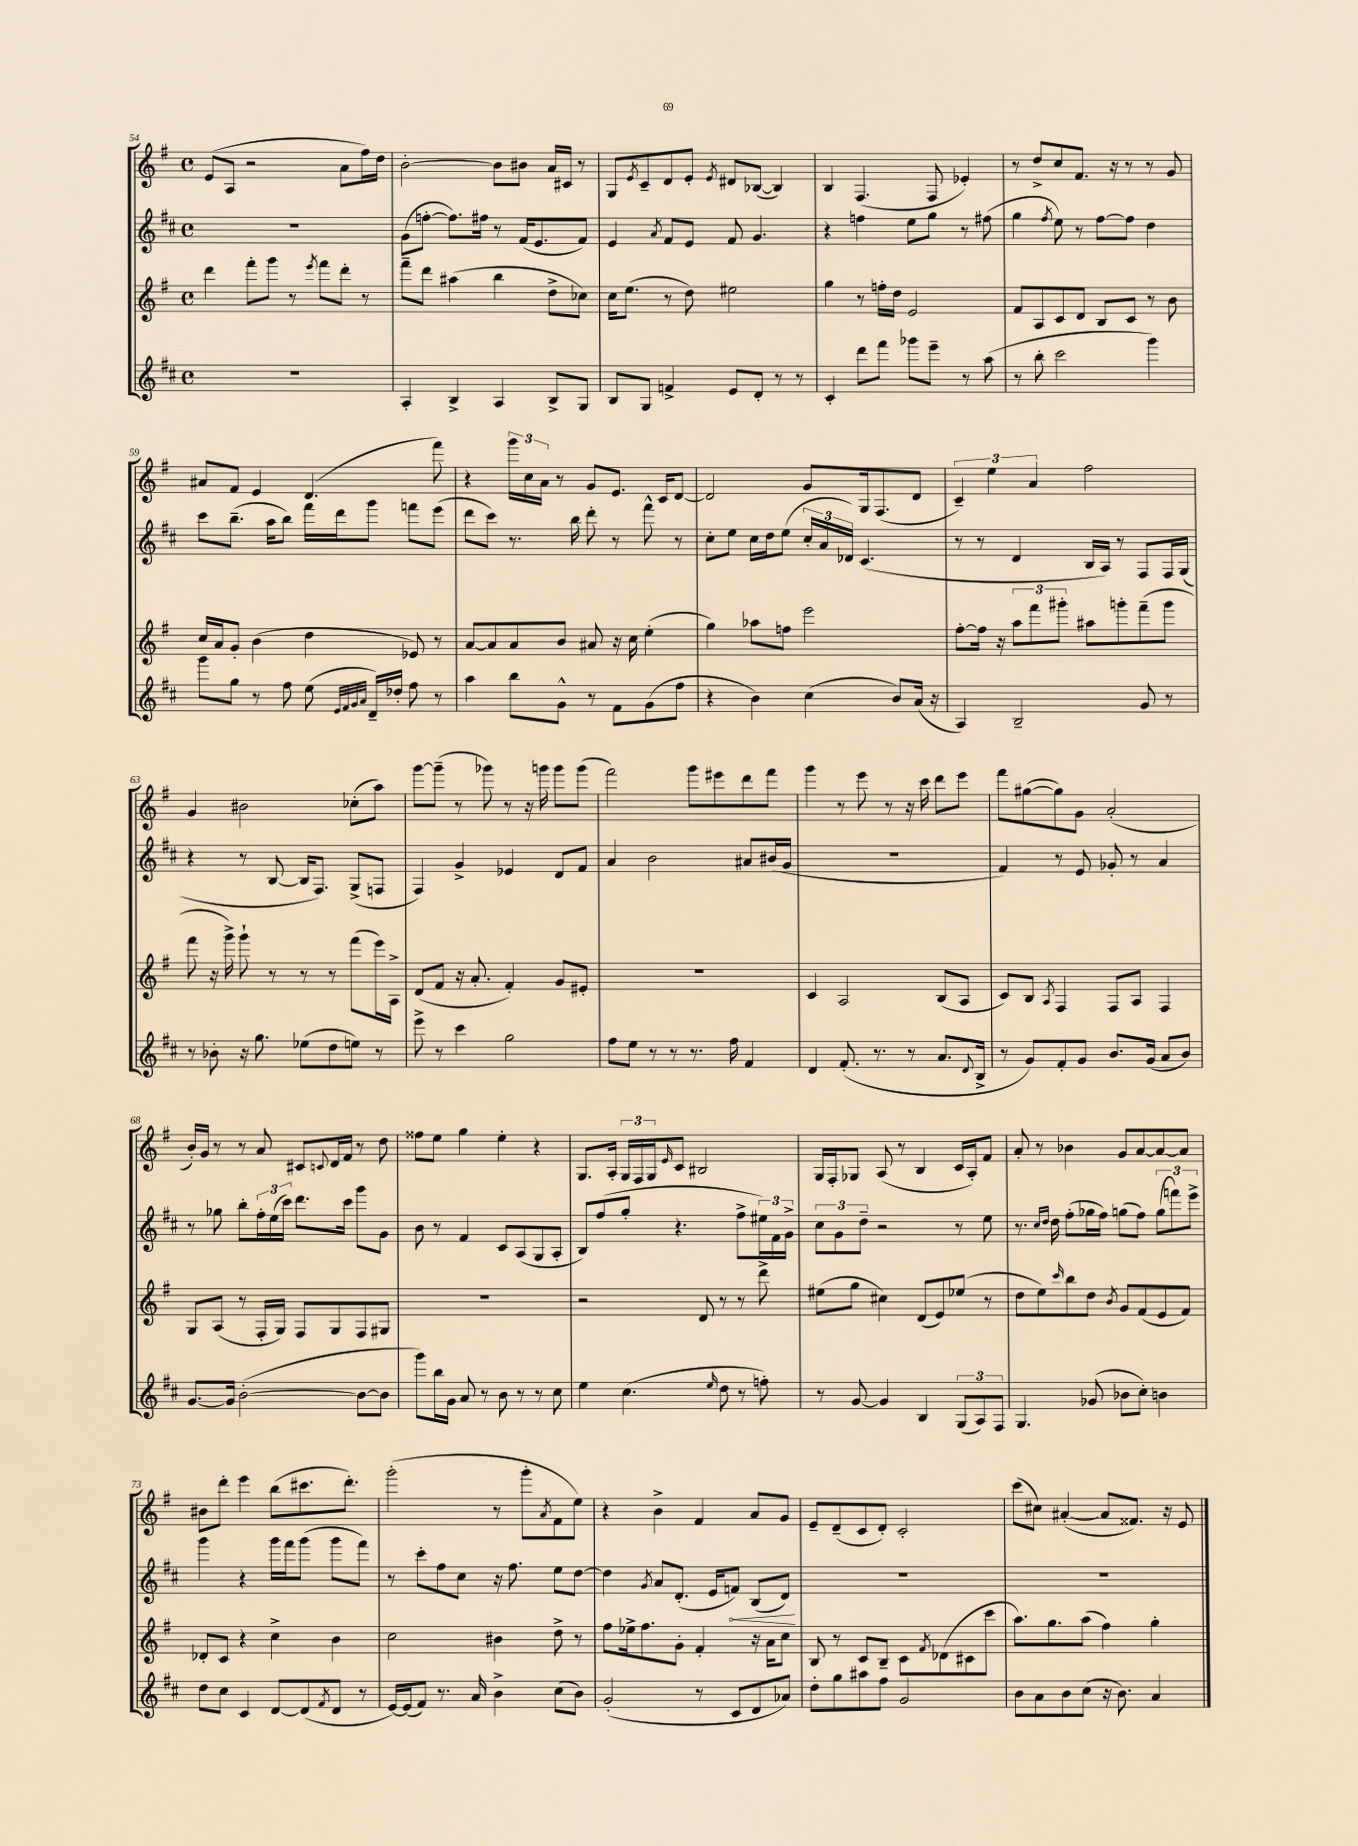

**kern	**kern	**kern	**kern
*staff4	*staff3	*staff2	*staff1
*clefG2	*clefG2	*clefG2	*clefG2
*k[f#c#]	*k[f#]	*k[f#c#]	*k[f#]
*M4/4	*M4/4	*M4/4	*M4/4
*met(c)	*met(c)	*met(c)	*met(c)
1r	4ddd	1r	(8e
.	.	.	8A
.	8fff#'	.	2r
.	8ggg	.	.
.	8r	.	.
.	8qeee	.	.
.	8fff#	.	.
.	8ddd'	.	8a
.	8r	.	16ff#)
.	.	.	16dd
=	=	=	=
4A'	8fff#~	(8g	[2b'
.	8ddd	[8ff'	.
4B^	(4aa#	8.ff])	.
.	.	16ff#	.
4A	4bb	8r	8b]
.	.	(16f#	8b#
.	.	8.e	.
8B^	8dd^	.	16a
.	.	.	16c#
8G	8cc-)	8f#)	8r
=	=	=	=
8B	16cc	4e	8G
.	(8.ee	.	.
.	.	.	8qe
8G	.	.	8c~
.	.	8qa	.
4f^	8r	8f#	8d
.	8dd)	8e	8e'
.	.	.	8qe
8e	2ee#	8f#	8d#
8d'	.	4.g	([8B-
8r	.	.	4B-])
8r	.	.	.
=	=	=	=
4c#'	4gg	4r	4B
8ddd	8r	4ff	(4.F#
8fff#	16ff'	.	.
.	16dd	.	.
8ggg-	2e	8ee	.
8eee~	.	8gg	8F#
8r	.	8r	4e-')
(8aa	.	(8ff#	.
=	=	=	=
8r	8f#	4gg	8r
8bb'	8A	.	8dd^
.	.	8qff#	.
2ccc#	8c	8ee)	8cc
.	8d	8r	8.f#
.	8B	[8ff#	.
.	.	.	16r
.	8c	8ff#]	8r
4ggg)	8r	4dd	8r
.	8b	.	8g
=	=	=	=
8ggg	16cc	8ccc#	8a#
.	16a	.	.
8gg	8g'	(8.bb~	8f#
8r	(4b	.	4e
.	.	16aa	.
8ff#	.	8bb)	.
(8ee	4dd	16fff#	(4.d
.	.	16ddd	.
32qqe	.	.	.
32qqf#	.	.	.
32qqg	.	.	.
32qqa	.	.	.
16d~)	.	8ggg	.
16dd-'	.	.	.
8ff#	8e-)	8fff	.
8r	8r	(8eee	8fff#)
=	=	=	=
4aa	[8a	8ddd	4r
.	8a]	8ccc#)	.
8bb	8a	8.r	24ggg
.	.	.	24cc
.	.	.	24a
8g^^	8b	.	8r
.	.	16bb	.
8r	8a#	8ddd'	8g
8f#	16r	8r	8.e
.	16cc	.	.
(8g	(4ee'	8fff#^^	.
.	.	.	16c
8ff#	.	8r	[8d
=	=	=	=
4r	4gg)	8cc#'	2d]
.	.	8ee	.
4b)	8aa-	16cc#	.
.	.	16dd	.
.	8ff	(8ee	.
(4cc#	2eee	24cc#'	8g
.	.	24a	.
.	.	24d-)	.
.	.	(4.c#	16G
.	.	.	(8.F#
8b)	.	.	.
(16a	.	.	8d
16r	.	.	.
=	=	=	=
4A)	[8ff#'	8r	6c~)
.	16ff#]	8r	.
.	.	.	6ee
.	16r	.	.
2B~	12aa	4d	.
.	12fff#	.	6a
.	12ggg#'	.	.
.	8aa#	16B	2ff#
.	.	16A)	.
.	8ggg'	8r	.
8g	(8fff#~	8F#	.
8r	8ggg	16F#	.
.	.	(16G	.
=	=	=	=
8r	8fff#	4r	4g
8b-'	16r	.	.
.	16ggg^)	.	.
16r	8ggg`	8r	2b#
8.gg	.	.	.
.	8r	[8B	.
(8ee-	8r	16B]	.
.	.	8.F#)	.
8dd	8r	.	.
8ee)	(8fff#	(8G^	(8cc-'
8r	16eee)	8F	8aa)
.	16A^	.	.
=	=	=	=
8eee^	(8d	4F#)	[8ggg
8r	8f#	.	(8ggg~]
4ccc#	16r	4g^	8r
.	8.a'	.	.
.	.	.	8ggg-)
2gg	4f#')	4e-	8r
.	.	.	16r
.	.	.	16ggg
.	8g	8d	8ggg
.	8e#'	8f#	(8ggg
=	=	=	=
8ff#	1r	4a	2fff#)
8ee	.	.	.
8r	.	2b	.
8r	.	.	.
8.r	.	.	8ggg
.	.	.	8eee#
16ff#	.	.	.
4f#	.	8a#	8ddd
.	.	(16b#	8fff#
.	.	16g	.
=	=	=	=
4d	4c	1r	4ggg
(8.f#'	2A	.	8r
.	.	.	8eee
8.r	.	.	.
.	.	.	8r
8r	.	.	16r
.	.	.	16ccc
8.a	(8B	.	8ddd
.	8A	.	8eee
8qqd	.	.	.
16B^	.	.	.
=	=	=	=
8r	8c)	4f#)	8fff#
8g)	8B	.	([8gg#
.	8qA	.	.
8f#'	4F#	8r	8gg#])
8g	.	8e	8g
8.b	8F#	8g-'	(2a'
.	8A	8r	.
(16g	.	.	.
8a	4F#	4a	.
8b)	.	.	.
=	=	=	=
[8.g	8G	8r	16b')
.	.	.	16g
.	(8A	8gg-	8r
16g]	.	.	.
([2b'	8r	8bb'	8r
.	16F#'	24ff#'	8a
.	.	(24ee	.
.	16G)	.	.
.	.	24ccc#)	.
.	8F#	8.ddd	8c#
.	.	.	8qqc
.	8G	.	16d
.	.	16ccc#	16f#
8b_	8F#	8ggg	8r
8b]	8G#	8g	8dd
=	=	=	=
8ggg)	1r	8b	8ff##
16bb	.	8r	8ee
16g	.	.	.
8a	.	4f#	4gg
8r	.	.	.
8b	.	8c#	4ee'
8r	.	(8A	.
8r	.	8G	4r
8cc#	.	8A'	.
=	=	=	=
4ee	2r	8B)	8.G
.	.	(8ff#	.
.	.	.	16A'
(4.cc#	.	8gg'	24G
.	.	.	24F#
.	.	.	24G
.	.	.	16qqe
.	.	4.r	8c
.	8d	.	2B#
16qqee	.	.	.
8dd	8r	.	.
8r	8r	8ff#^	.
8ff')	8ddd^	24ee#)	.
.	.	24f#	.
.	.	24g^	.
=	=	=	=
8r	(8ee#	12cc#	16G
.	.	.	16F#'
.	.	12g	.
[8g	8gg	.	8G-
.	.	12dd~	.
4g]	4cc#)	2r	(8A
.	.	.	8r
4B	(8d	.	4B
.	8e)	.	.
(12G	(8ee-	8r	16c
.	.	.	16A')
12A)	.	.	.
.	8r	8ee	8f#
12F#	.	.	.
=	=	=	=
4.G	8dd	8.r	8a'
.	8ee)	.	8r
.	.	16qqcc#	.
.	.	16qqdd	.
.	.	16dd	.
.	16qqccc	.	.
.	8bb	(8ff#'	4b-
(8g-	8dd	16gg-	.
.	.	16ff#)	.
.	8qb	.	.
8b-	8g	(8gg	8g
8cc#')	(8f#	8ff#)	[8a
4b	8e	(12gg	8a_
.	.	12fff)	.
.	8f#)	.	8a]
.	.	12eee^	.
=	=	=	=
8dd	8d-'	4ggg	8b#
8cc#	8c	.	8ddd'
4c#	4r	4r	4eee
[8d	4cc^	16ggg	(8bb
.	.	16fff#	.
(8d]	.	(8ggg	8.ccc#
8qf#	.	.	.
8d	4b	8ggg	.
.	.	.	8.ddd')
8r	.	8fff#)	.
=	=	=	=
[16e)	2cc	8r	(2ggg'
(16e]	.	.	.
8f#)	.	8ccc#'	.
8.r	.	8ff#	.
.	.	8cc#	.
16a	.	.	.
4b^	4b#	16r	8r
.	.	8.ff#	.
.	.	.	8ggg'
.	.	.	8qa
(8cc#	8dd^	8ee	8f#
8b)	8r	[8dd	8ee)
=	=	=	=
(2g'	8ff#	4dd]	4r
.	16ee-^	.	.
.	8.ff#	.	.
.	.	8qg	.
.	.	8a	4b^
.	8g'	(8.d'	.
8r	4f#'	.	4f#
.	.	16e	.
8c#	.	8f)	.
8d	16r	(8B	8a
.	16a	.	.
8a-)	8cc	8d)	8g
=	=	=	=
8dd'	8B	1r	8e~
8gg	8r	.	(8d~
8aa#	8c	.	8c
8ff#	8B~	.	8d')
2g	8c	.	2c'
.	8qf#	.	.
.	(8d-	.	.
.	8c#	.	.
.	8ccc	.	.
=	=	=	=
8b	8.aa)	1r	(8ccc
8a	.	.	8cc#)
.	8.gg	.	.
8b	.	.	([4a#'
(8cc#	(8aa	.	.
16r	4ff#)	.	8a#]
8.b)	.	.	.
.	.	.	8.f##)
4a	4gg'	.	.
.	.	.	16r
.	.	.	8e
==	==	==	==
*-	*-	*-	*-
